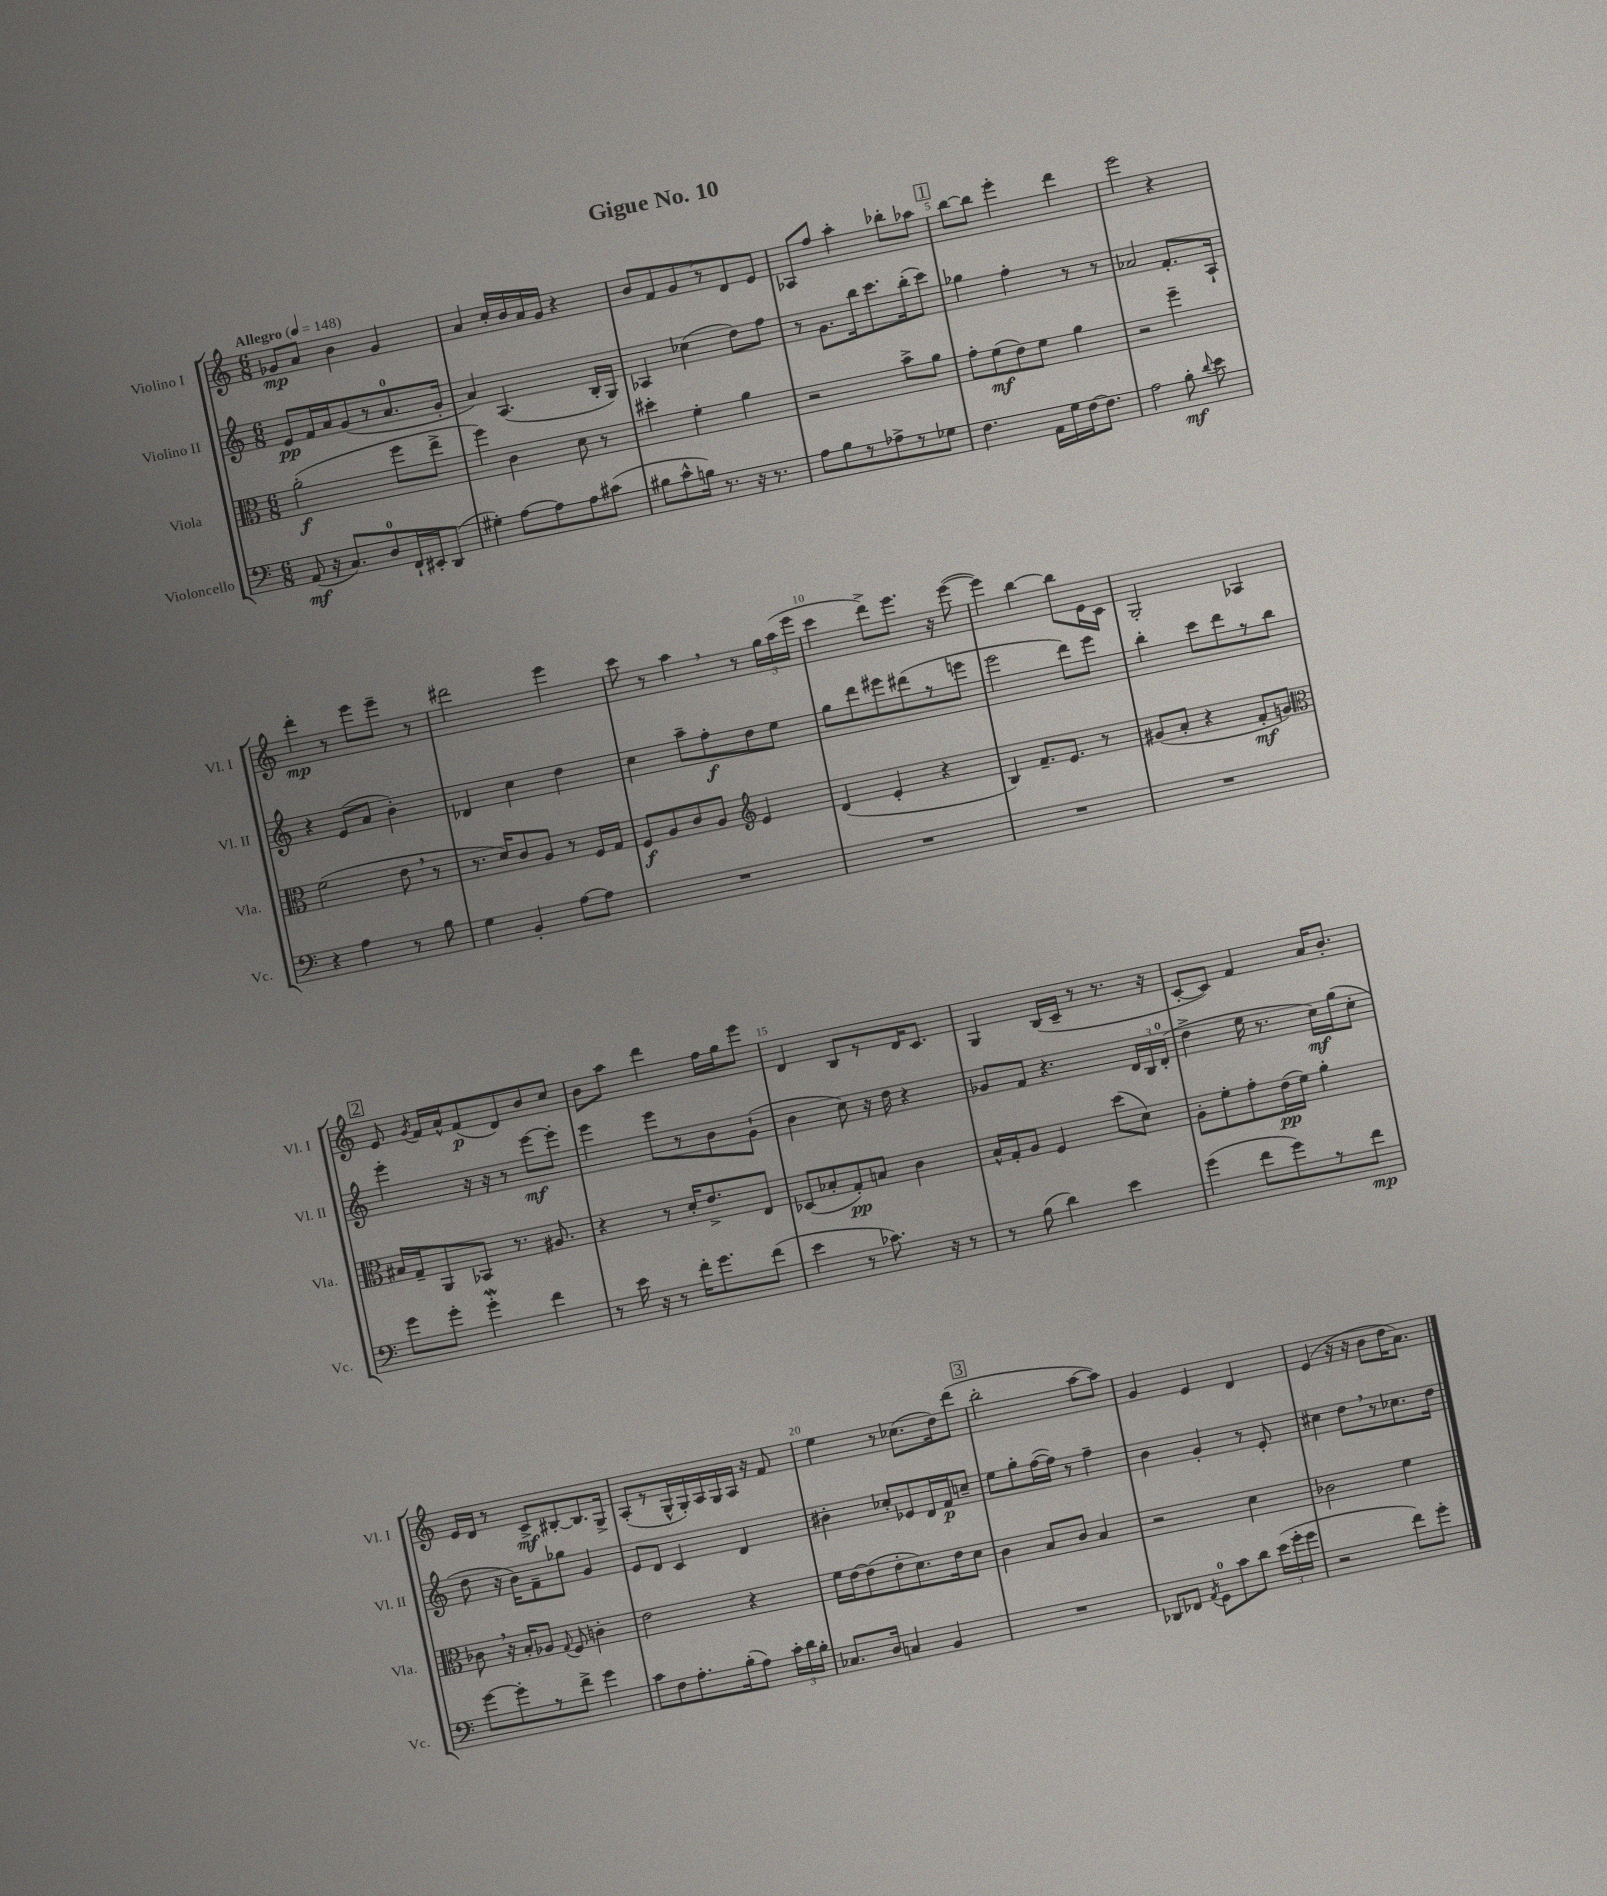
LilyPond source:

\header { title = "Gigue No. 10" }
<<
\new StaffGroup <<
\new Staff = "s0" \with { instrumentName = "Violino I" shortInstrumentName = "Vl. I" } {
    \clef treble \key c \major \numericTimeSignature \time 6/8 \tempo "Allegro" 4 = 148
    \autoBeamOff ges'8[\mp a'8] b'4 ges'4 |
    a'4 c''16[-. b'16 a'16 g'16] r4 |
    b'8[ f'8 g'8 \breathe r8 d'8 e'8] |
    aes8[ f''8] a''4-. bes''8[-. aes''8] |
    \mark \markup { \box "1" } b''8[~ b''8] e'''4-. d'''4 |
    e'''2 r4 |
    d'''4-.\mp r8 e'''8[ e'''8]-- r8 |
    dis'''2 e'''4 |
    c'''8 r8 a''4 \breathe r8 \tuplet 3/2 { g''16[ a''16( e'''16] } |
    c'''4 d'''8[->) e'''8.] r16 e'''8~( |
    e'''4) b''4~ b''8[ e'16 c'16] |
    g2-. aes4 |
    \mark \markup { \box "2" } e'8 \acciaccatura { g'8 } f'16[ a'16-^ f'8\p( d'8) b'8 c''8] |
    b'8[ a''8] d'''4 f''16[ g''16 e'''8] |
    d'4 b8[ r8 d'16 c'8.] |
    g4 b16[( c'16]-- r8 r8. r16 |
    c'8[~-. c'8]) f'4 a'16[ b'8.]-. |
    e'16[ d'16] r8 c'8[->\mf bis8~-. bis8. g16]-> |
    a8[-.( r8 g16-^ g16-.) a16 g16 a16] r16 f'8 |
    e''4 r8 ces''8.[( d''16) d'''8]( |
    \mark \markup { \box "3" } b''2-. a''8[~ a''8]) |
    g'4 e'4 d'4 |
    e'4( r16 r16 b'8[ d''16 a'8.]) \bar "|." |
}
\new Staff = "s1" \with { instrumentName = "Violino II" shortInstrumentName = "Vl. II" } {
    \clef treble \key c \major \numericTimeSignature \time 6/8
    \autoBeamOff e'8[\pp f'16 a'16 g'8( r8 a'8.-0 g'16]-. |
    a'4) a4.( b16[-. g16]) |
    aes4 ces''4( d''8[) f''8] |
    r8 g'8.[ b''16 c'''8. b''16-.( c'''8]) |
    \mark \markup { \box "1" } ges''4 f''4-. r8 r8 |
    aes'2 f'8.[-. a16]-! |
    r4 e'8[( a'8] b'4-.) |
    des'4 c''4 d''4 |
    c''4 a''8[-- f''8-.\f d''8 e''8] |
    g''8[ d'''8 eis'''8 dis'''8( r8 e'''8] |
    e'''2 d'''8[) e'''8] |
    b''4-. c'''8[ d'''8 r8 b''8] |
    \mark \markup { \box "2" } e'''4-. r16 r16 r8 e'''8[~\mf e'''8]-. |
    e'''4 e'''8[ r8 b'8 g'8]-!( |
    b'4 c''8) r16 d''16 r4 |
    ges'8[ f'8] r4. \tuplet 3/2 { d'16[ b16 d'16]-0-.( } |
    d''4-> e''16 r8. c''16[\mf) g''16( c''8]-. |
    d''8 r16 b'16[) f'8-- ges''8] g'4 |
    e'8[ d'8] c'4 d'4 |
    bis'4-. ces''8[-. ees'8 d'16 f'16\p c''8]-- |
    \mark \markup { \box "3" } e''8[ g''8-. f''16~( f''16]) r8 f''4-- |
    b'4 g'4-. r8 e'8-. |
    cis''4 d''8[ \breathe r8 ces''8. d''16] \bar "|." |
}
\new Staff = "s2" \with { instrumentName = "Viola" shortInstrumentName = "Vla." } {
    \clef alto \key c \major \numericTimeSignature \time 6/8
    \autoBeamOff a'2-.\f( f''8[ e''8]-> |
    f''4) c'4 d'8 r8 |
    dis''4-. f'4-. a'4 |
    r2 b'8[-> a'8] |
    \mark \markup { \box "1" } g'8[-. f'8\mf( e'8) f'8] a'4 |
    r2 f''4-- |
    f'2( e'8 \breathe r8 |
    r8. d'16[) c'8 a8] r8 f16[ g16] |
    f8[\f a8 c'8 a8] \clef treble e'4 |
    d'4( e'4-. r4 |
    b4) f'8.[-- e'8.] r8 |
    gis'8[( a'8]-. r4 f'8[-.\mf g'8]) |
    \mark \markup { \box "2" } \clef alto bis16[ g16-- a,8 bes,8] r8. ais8. |
    r4 r8 d'16[-. e'8.-> e8] |
    des8[( bes8-. g8-.\pp) b8] c'4 |
    b16[-^ g16-. a8] f4 d''8[( d'8]) |
    a8[-. f'8-. g'8-. e'16\pp( f'16]) a'4-. |
    ces'8 \breathe r16 b16[-. aes8] \appoggiatura { g8 } f8 c'4-. |
    e'2 r4 |
    f'16[ e'16~ e'8( e'8-. d'8.) e'16 d'8] |
    \mark \markup { \box "3" } c'4 b8[ c'8] b4 |
    r2 d'4 |
    ces'2 f'4 \bar "|." |
}
\new Staff = "s3" \with { instrumentName = "Violoncello" shortInstrumentName = "Vc." } {
    \clef bass \key c \major \numericTimeSignature \time 6/8
    \autoBeamOff a,8\mf( r16 c8.[) d8-0 f,16-! eis,16-. d,8]( |
    gis4-.) a8[~ a8 a8 cis'8]( |
    bis8[ c'8-^ b16]) r8. r16 r8. |
    a8[ b8 r8 aes8-> r8 ges8] |
    \mark \markup { \box "1" } f4. a,16[ g16 f16~ f8.] |
    a2 b8-.\mf \appoggiatura { d'8 } e'8 |
    r4 a4 r8 b8 |
    g4 b,4-. a8[~ a8] |
    R2. |
    R2. |
    R2. |
    R2. |
    \mark \markup { \box "2" } g'8[ g'8]-. g'4-.\mordent f'4 |
    r8 e'16 r16 r8 f'16[-. g'8. f'8]( |
    e'4 r8 ces'8.) r16 r8 |
    r8 b8( d'4) e'4 |
    g'4( f'8[ g'8) r8 f'8]\mp |
    g'8[~ g'8-. r8 f'8]-> g'4 |
    c'8[ f8 a8.-. b16-.( a8]) \tuplet 3/2 { c'16[-. d'16 b16]-. } |
    ces8.[ d16] c4 b,4 |
    \mark \markup { \box "3" } R2. |
    des,8[ fes,8] \acciaccatura { a,8 } g,8[-0 c'8 d'8] \tuplet 3/2 { e'16[( g'16-. g'16] } |
    r2 f'8[) g'8]-. \bar "|." |
}
>>
>>
\layout { \context { \Score \override BarNumber.break-visibility = ##(#f #t #t) barNumberVisibility = #(every-nth-bar-number-visible 5) } }
